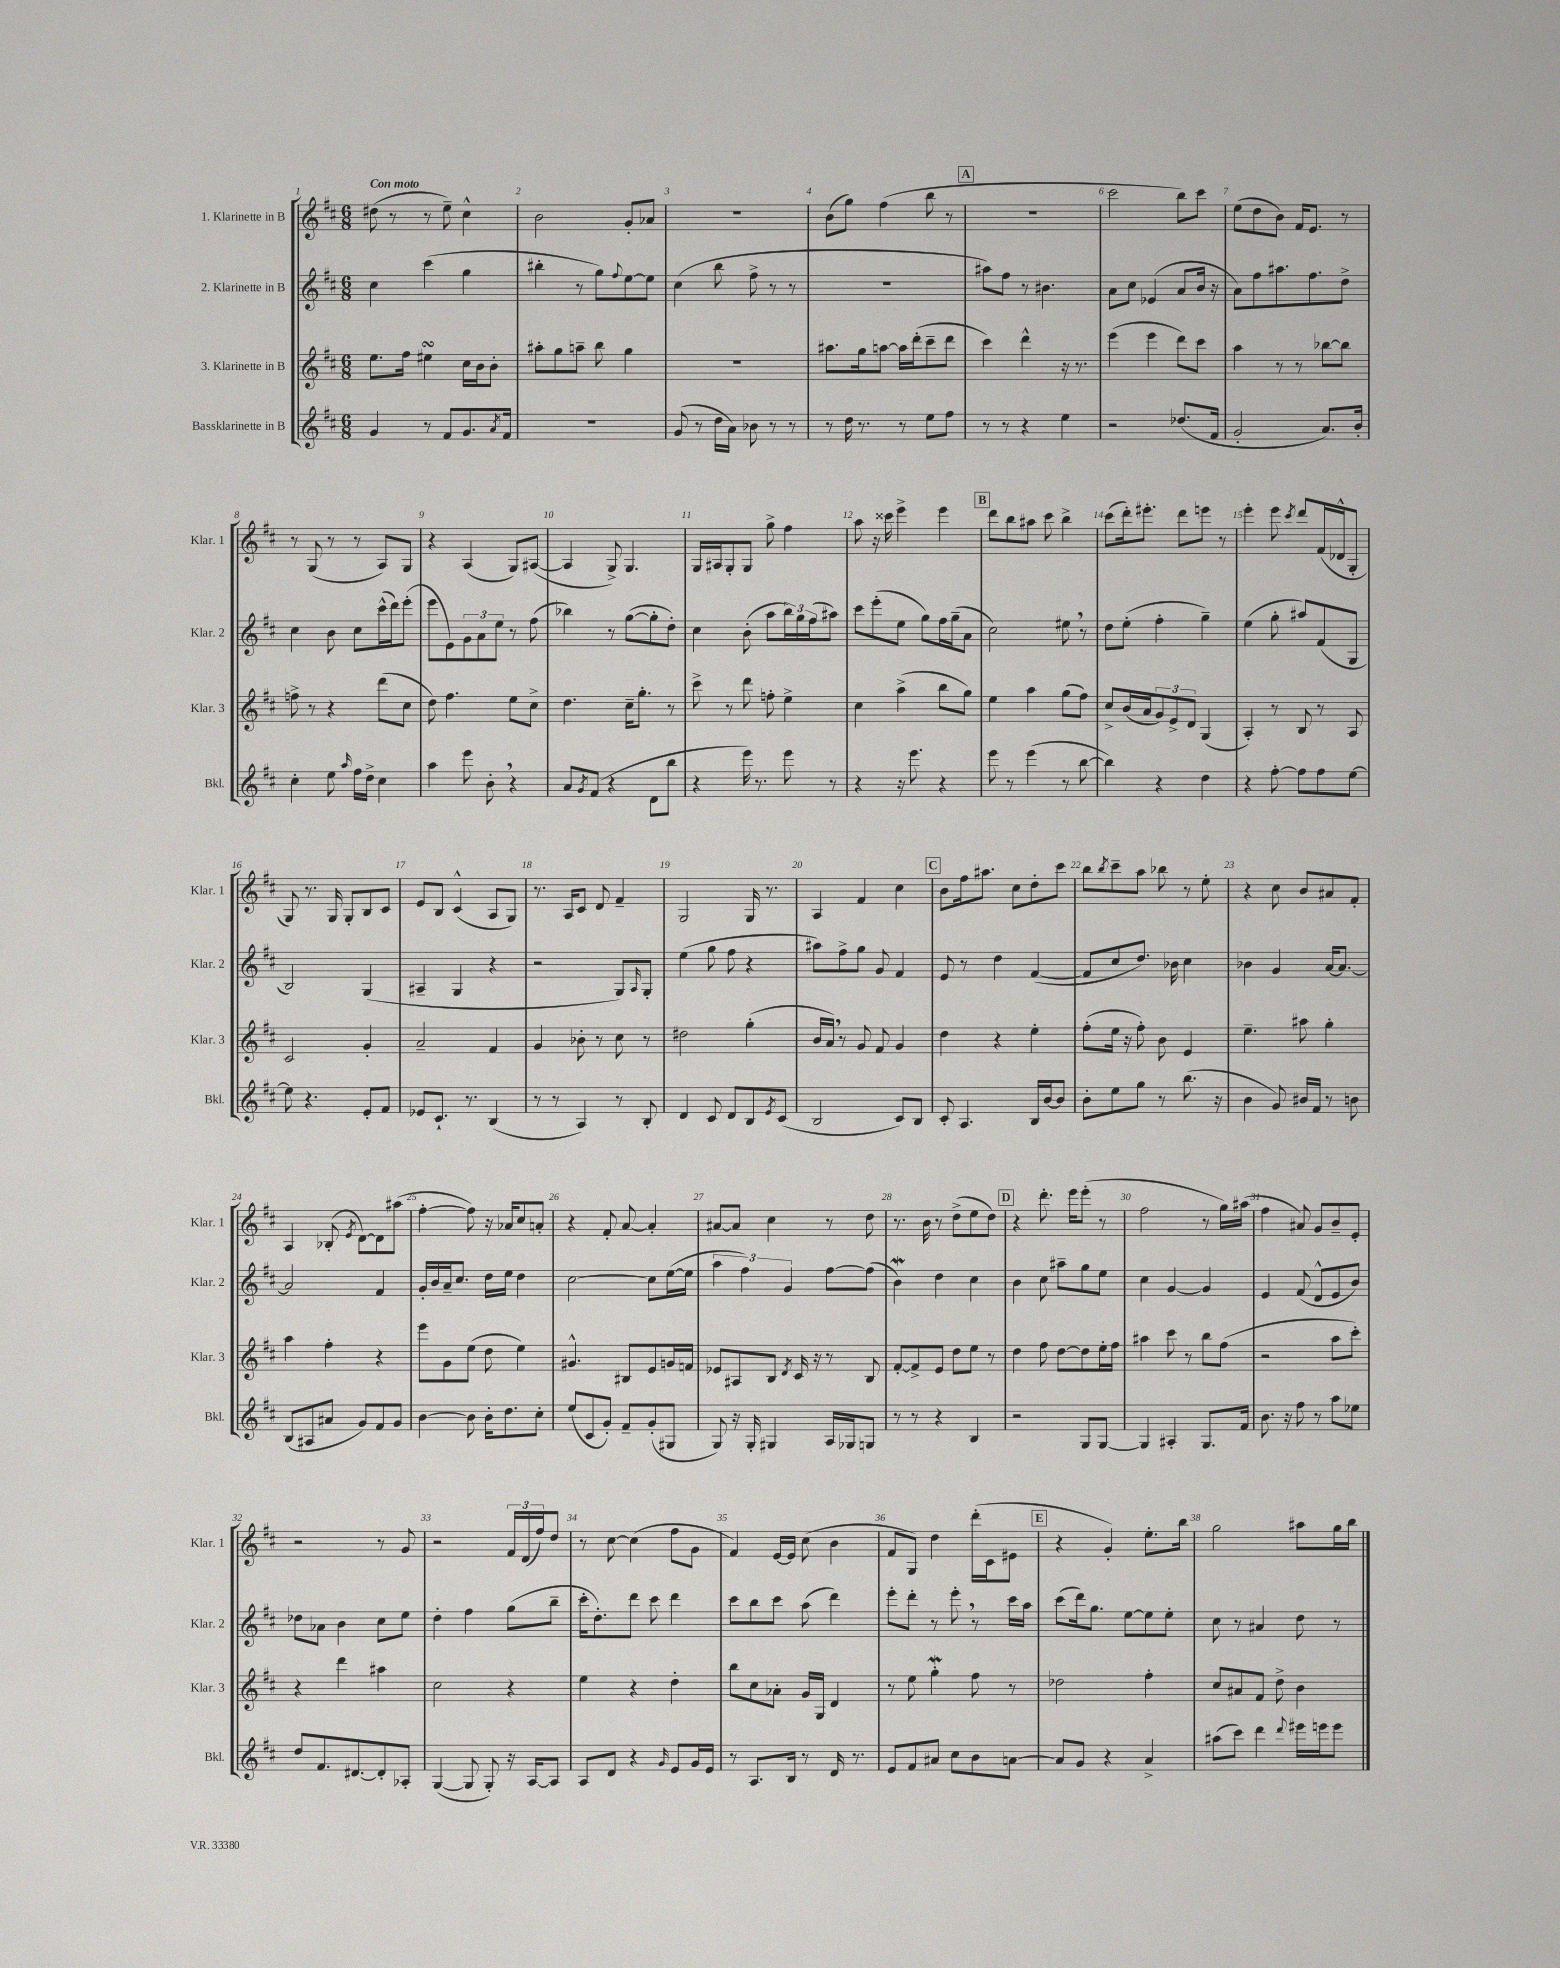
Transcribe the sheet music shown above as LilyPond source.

<<
\new StaffGroup <<
\new Staff = "s0" \with { instrumentName = "1. Klarinette in B" shortInstrumentName = "Klar. 1" } {
    \clef treble \key d \major \numericTimeSignature \time 6/8 \tempo "Con moto"
    dis''8( r8 r8 e''8--) cis''4-^ |
    b'2 g'8-. aes'8 |
    R2. |
    b'8( g''8) fis''4( b''8 r8 |
    \mark \markup { \box "A" } R2. |
    cis'''2 b''8) cis'''8 |
    e''8( d''8 b'8) fis'16 e'8. r8 |
    r8 g8( r8 r8 a8) g8 |
    r4 a4( g8) ais8~( |
    ais4 g8->) g4. |
    g16 ais16 g8-. g8 g''8-> fis''4 |
    a''8 r16 cisis'''16 e'''4-> e'''4 |
    \mark \markup { \box "B" } d'''8 b''8 ais''8 cis'''8 b''4-> |
    cis'''8( d'''16-.) eis'''8.-. d'''8 e'''8 r8 |
    e'''4-. e'''8 \acciaccatura { cis'''8 } d'''8 fis'16( des'16-^ g8-. |
    g8) r8. g16 g8-. b8 cis'8 |
    e'8 b8 cis'4-^( a8 g8) |
    r8. a16 cis'8 d'8 fis'4-- |
    g2 g16 r8. |
    a4 fis'4 cis''4 |
    \mark \markup { \box "C" } b'8 fis''16 ais''8. cis''8 d''8-. cis'''8 |
    b''8 \acciaccatura { b''8 } cis'''8-- a''8 bes''8 r8 e''8-. |
    r4 cis''8 b'8 ais'8 fis'8-. |
    a4 bes8-.( \acciaccatura { e'8 } d'8~) d'8 ais''8( |
    fis''4~-. fis''8) r16 aes'16 cis''8 a'8-. |
    r4 fis'8-. a'8~ a'4-. |
    ais'8~ ais'8 cis''4 r8 d''8 |
    r8. b'16 r8 d''8->( e''8 d''8) |
    \mark \markup { \box "D" } r4 d'''8.-. e'''16 e'''8-.( r8 |
    fis''2 r8 g''16) ais''16( |
    fis''4 ais'8) g'8 b'8-- e'8-. |
    r2 r8 g'8 |
    r2 \tuplet 3/2 { fis'16 d'16( fis''16) } d''8 |
    r8 cis''8~ cis''4( fis''8 g'8 |
    fis'4) e'16~ e'16 cis''8( b'4 |
    fis'8 g8) d''4 d'''16-.( cis'16 eis'8 |
    \mark \markup { \box "E" } r4 g'4-.) e''8.-. b''16 |
    g''2 ais''8 g''16 b''16 \bar "|." |
}
\new Staff = "s1" \with { instrumentName = "2. Klarinette in B" shortInstrumentName = "Klar. 2" } {
    \clef treble \key d \major \numericTimeSignature \time 6/8
    cis''4 cis'''4( g''4 |
    bis''4-. r8 g''8) \appoggiatura { fis''8 } e''8~ e''8 |
    cis''4( b''8 fis''8-> r8 r8 |
    R2. |
    \mark \markup { \box "A" } ais''8) fis''8 r8 bis'4. |
    a'8 cis''8 ees'4( a'8 b'16 r16 |
    a'8) fis''8 ais''8. fis''8. d''8-> |
    cis''4 b'8 cis''8 cis'''16-^( d'''16) e'''8-.( |
    e'''8 e'8) \tuplet 3/2 { g'8 a'8 e''8 } r8 fis''8( |
    bes''4) r8 g''8~( g''8-. d''8-.) |
    cis''4 b'8-.( a''8 \tuplet 3/2 { b''16) g''16 fis''16( } ais''8) |
    cis'''8 e'''8-.( e''8 g''8) fis''16 g''16--( a'8 |
    \mark \markup { \box "B" } cis''2) eis''8 \breathe r8 |
    d''8 e''8-.( fis''4-. g''4--) |
    e''4( g''8-. ais''8) fis'8( g8 |
    b2) g4( |
    ais4-- g4 r4 |
    r2 g8) \grace { a16 } g8-. |
    e''4( g''8 fis''8 r4 |
    ais''8) fis''8-> g''8 g'8 fis'4 |
    \mark \markup { \box "C" } e'8 r8 d''4 fis'4~( |
    fis'8 cis''8 d''8.) bes'16 cis''4 |
    bes'4 g'4 a'16~ a'8.~ |
    a'2 fis'4 |
    g'16-. b'16 a'16-- cis''8. d''16 e''16 d''4 |
    cis''2~ cis''8 e''16~( e''16 |
    \tuplet 3/2 { a''4 fis''4) g'4 } fis''8~ fis''8( |
    b'4\mordent) d''4 cis''4 |
    \mark \markup { \box "D" } b'4 cis''8 ais''8-- g''8 e''8 |
    cis''4 g'4~ g'4 |
    e'4 fis'8( d'8-^ e'8 b'8) |
    des''8 aes'8 b'4 cis''8 e''8 |
    d''4-. fis''4 g''8( b''8-- |
    cis'''16-. d''8.-.) d'''8 cis'''8 d'''4 |
    cis'''8 b''8 cis'''8 a''8( d'''4) |
    e'''8-. d'''8-. r8 e'''8-. \breathe r8 cis'''16 a''16 |
    \mark \markup { \box "E" } cis'''8( d'''16) g''8. e''8~ e''8 e''8-. |
    cis''8 r8 ais'4 d''8 r8 \bar "|." |
}
\new Staff = "s2" \with { instrumentName = "3. Klarinette in B" shortInstrumentName = "Klar. 3" } {
    \clef treble \key d \major \numericTimeSignature \time 6/8
    e''8. fis''16 eis''4\turn cis''16 b'16 b'8-. |
    ais''8-. g''8 a''8-- b''8 g''4 |
    R2. |
    ais''8. g''16 a''8~ a''16 d'''16-.( cis'''8-- d'''8 |
    \mark \markup { \box "A" } cis'''4) d'''4-^ r16 r8. |
    e'''4( e'''4 d'''8) cis'''8 |
    a''4 r8 r8 bes''8~ bes''8 |
    f''8-> r8 r4 d'''8( cis''8 |
    d''8) fis''4. e''8 cis''8-> |
    d''4. cis''16-- g''8.-. r8 |
    cis'''8-> r8 d'''8 f''8-. e''4-> |
    cis''4 a''4->( b''8 g''8) |
    \mark \markup { \box "B" } e''4 a''4 g''8( fis''8) |
    cis''8-> b'16( a'16 \tuplet 3/2 { g'8) e'8-> d'8 } g4( |
    a4-.) r8 b8 r8 a8 |
    cis'2 g'4-. |
    a'2-- fis'4 |
    g'4 bes'8-. r8 cis''8 r8 |
    dis''2 g''4-.( |
    b'16 a'16) \breathe r8 g'8 fis'8 g'4 |
    \mark \markup { \box "C" } d''4 r4 e''4-. |
    fis''8-.( e''16 r16 fis''8-.) b'8 e'4 |
    e''4.-- ais''8 g''4-. |
    a''4 fis''4-. r4 |
    e'''8 g'8 e''8( d''8 e''4) |
    gis'4.-^ bis8 e'8 g'16 f'16 |
    ees'8 ais8 b8 \acciaccatura { d'8 } cis'16 r16 r8 b8 |
    fis'8~-. fis'8-> e'8 d''8 e''8 r8 |
    \mark \markup { \box "D" } d''4 fis''8 d''8~ d''8 e''16-. fis''16 |
    ais''4 cis'''8 r8 b''8 fis''8( |
    r2 a''8 cis'''8-.) |
    r4 d'''4 ais''4 |
    cis''2 r4 |
    e''4 r4 d''4-. |
    b''8 cis''8 aes'8-. g'16 g16 d'4 |
    r8 e''8 g''4-.\mordent fis''8 r8 |
    \mark \markup { \box "E" } des''2 fis''4-. |
    cis''8 ais'8 fis'8 d''8-> b'4 \bar "|." |
}
\new Staff = "s3" \with { instrumentName = "Bassklarinette in B" shortInstrumentName = "Bkl." } {
    \clef treble \key d \major \numericTimeSignature \time 6/8
    g'4 r8 fis'8 g'8. \acciaccatura { a'8 } fis'16 |
    R2. |
    g'8( r8 d''16 a'16) bes'8 r8 r8 |
    r8 d''16 r8. r8 e''8 fis''8 |
    \mark \markup { \box "A" } r8 r8 r4 e''4 |
    r2 des''8.( fis'16 |
    g'2-. a'8.) b'16-. |
    cis''4-. e''8 \grace { a''16 } fis''16 d''16-> cis''4 |
    a''4 e'''8 b'8-. \breathe r4 |
    a'8 \acciaccatura { g'8 } fis'8( r4 d'8 b''8 |
    r4 e'''16) r8. e'''8 r8 |
    r4 r16 e'''8. r4 |
    \mark \markup { \box "B" } e'''8 r8 e'''4( r8 b''8~ |
    b''4) r4 d''4 |
    r4 fis''8~-. fis''8 fis''8 e''8~ |
    e''8 r4. e'8-. fis'8 |
    ees'8 cis'8.-! r8. b4( |
    r8 r8 a4) r8 b8-. |
    d'4 cis'8 d'8 b8 \acciaccatura { e'8 } cis'8( |
    b2 cis'8) b8 |
    \mark \markup { \box "C" } cis'8-. a4. b16 b'16~ b'8 |
    b'8-. e''8 g''8 r8 b''8.( r16 |
    b'4 g'8) bis'16 fis'16 r8 b'8 |
    b8( ais8 ais'8 g'8) fis'8 g'8 |
    b'4~ b'8 b'16-. d''8. cis''8-. |
    e''8( cis'8 g'8-.) fis'8-- g'8-.( gis8 |
    g8) r16 g16-. gis4 a16 ges16 g8 |
    r8 r8 r4 b4 |
    \mark \markup { \box "D" } r2 g8 g8~ |
    g4 ais4-. g8. fis'16 |
    b'8. r16 fis''8 r8 a''8 ees''8 |
    d''8 fis'8. dis'8.~ dis'8-. aes8-. |
    g4~( g8 g8-.) r16 a16~ a8 |
    a8 d'8 r4 \grace { g'16 } e'8 g'16 e'16 |
    r8 a8. b16 r8 d'16 r8. |
    e'8 fis'8 ais'8 cis''8 b'8 a'8~ |
    \mark \markup { \box "E" } a'8 g'8 r4 a'4-> |
    ais''8( cis'''8) d'''4 \appoggiatura { d'''8 } eis'''16 e'''16 e'''8 \bar "|." |
}
>>
>>
\layout { \context { \Score \override BarNumber.break-visibility = ##(#f #t #t) barNumberVisibility = #all-bar-numbers-visible } }
